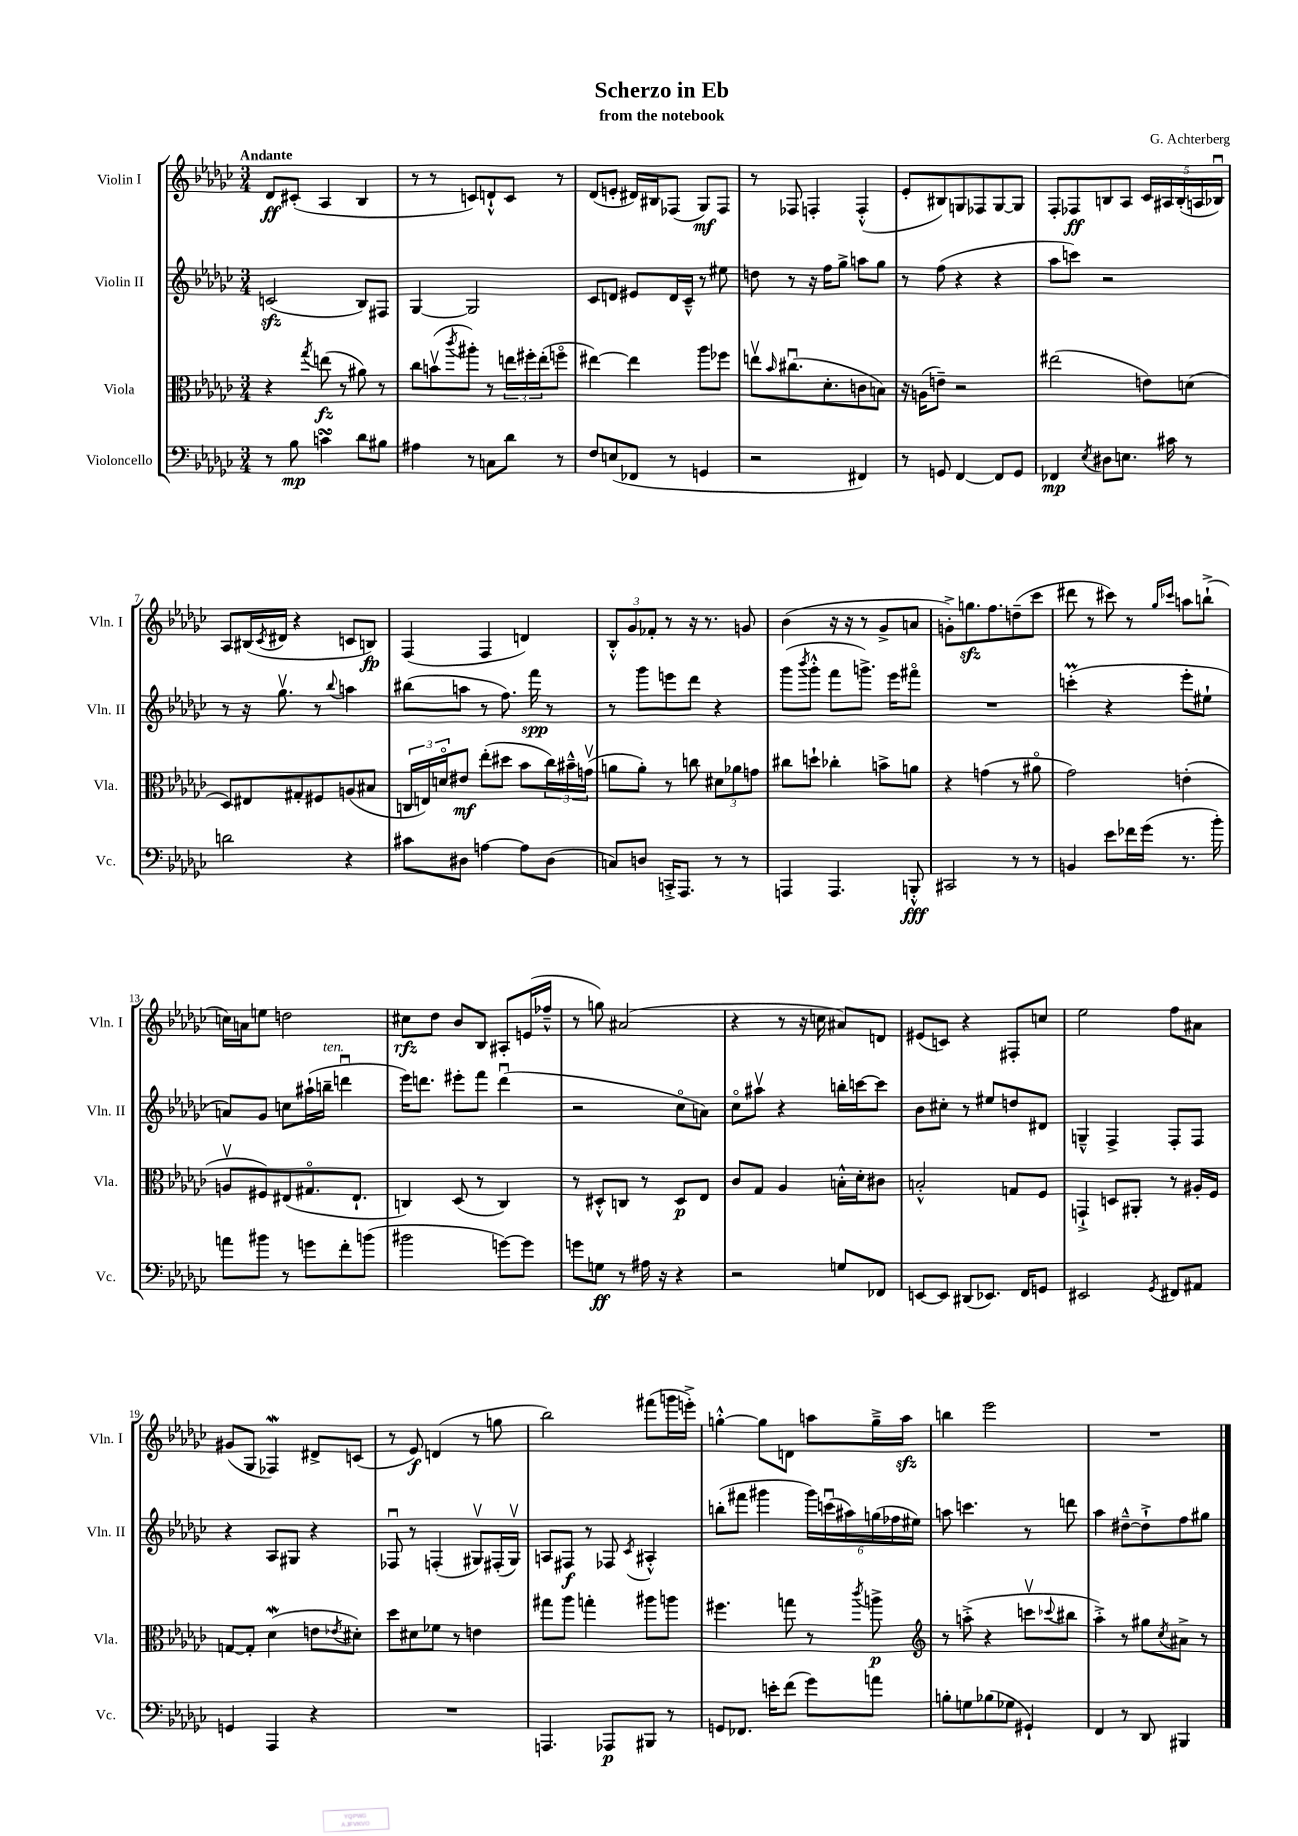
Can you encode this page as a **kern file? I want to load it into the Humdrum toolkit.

**kern	**kern	**kern	**kern
*staff4	*staff3	*staff2	*staff1
*clefF4	*clefC3	*clefG2	*clefG2
*k[b-e-a-d-g-c-]	*k[b-e-a-d-g-c-]	*k[b-e-a-d-g-c-]	*k[b-e-a-d-g-c-]
*M3/4	*M3/4	*M3/4	*M3/4
8r	4r	(2c	8d-
8B-	.	.	(8c#'
.	8qgg-	.	.
4c	(8ee	.	4A-
.	8r	.	.
8d-	8a#)	8B-)	4B-
8B#	8r	8F#	.
=	=	=	=
4A#	8cc-	[4G-	8r
.	(8bv	.	8r
.	8qccc-	.	.
8r	8aa#')	2G-]	8c)
8C	8r	.	8d`^^
8d-	24ee	.	8c
.	24ff#'	.	.
.	(24ee'	.	.
8r	8ffo	.	8r
=	=	=	=
8F	[4ee#)	8c-	(8d-
(8E	.	8d	8e'
8FF-	4ee#]	8e#	16d#)
.	.	.	16B#
8r	.	16d	(8F-
.	.	16c-~^^	.
4GG	8aa-	8r	8G-)
.	8ff-	8ee#	8F-
=	=	=	=
2r	8eev	8dd	8r
.	16qqb-	.	.
.	(8.cc#u	8r	8F-
.	.	16r	4F'
.	8.d-'	16ff	.
.	.	8gg-^	.
4FF#)	8c	8aa	(4F'^^
.	8B)	8gg-	.
=	=	=	=
8r	16r	8r	8e-'
.	(16A	.	.
8GG	8e~)	(8ff	8B#)
[4FF	2r	4r	8G
.	.	.	8F-
8FF]	.	4r	[8G
8GG	.	.	8G]
=	=	=	=
4FF-	(2ee#	8aa-	8F'
.	.	8ccc)	8F-
8qE-	.	.	.
8D#	.	2r	8B
8.E	.	.	8A-
.	8e)	.	20c-
.	.	.	20A#
16c#	.	.	.
.	.	.	(20B'
8r	(8d	.	.
.	.	.	20A
.	.	.	20B-u)
=	=	=	=
2d	8D-)	8r	8A-
.	8E#	16r	(16B#
.	.	.	8qc-
.	.	8.gg-v	16d#
.	8G#'	.	4r
.	8F#	8r	.
.	.	8qqbb-	.
4r	(8A	4aa	8c
.	8B#	.	8B)
=	=	=	=
8c#	24C	(8bb#	(4F
.	24E)	.	.
.	24do	.	.
8D#	8e#	8aa	.
[4A	(8ee-'	8r	4F
.	8dd#	8.ff)	.
8A]	8b-	.	4d)
.	.	16fff	.
(8D#	24cc-)	8r	.
.	24b#~^^	.	.
.	(24gv	.	.
=	=	=	=
8C)	8a	8r	12B-'^^
.	.	.	12g-
8D	8a')	8ggg-	.
.	.	.	12f-'
16CC'^	8r	8eee	8r
8.AAA-	.	.	.
.	8cc	8ddd-	16r
.	.	.	8.r
8r	12d#	4r	.
.	12a-	.	.
8r	.	.	8g
.	12g	.	.
=	=	=	=
4AAA	8cc#	(8ggg-	(4b-
.	.	8qbbb-	.
.	8dd`	8ggg-'^^	.
4.AAA	4cc-'	8fff	16r
.	.	.	16r
.	.	8.ggg^)	8r
.	8b^	.	8g-^
.	.	16eee-	.
8BBB'^^	8a	8fff#o	8a
=	=	=	=
2CC#	4r	2.r	8g'^)
.	.	.	8.gg
.	(4g	.	.
.	.	.	8.ff
8r	8r	.	(8dd~
8r	8a#o	.	8ccc-
=	=	=	=
4BB	2g-)	(4ccc'	8ddd#
.	.	.	8r
8e-	.	4r	8ccc#)
16f-	.	.	8r
(16g-	.	.	.
.	.	.	16qqgg-
.	.	.	16qqccc-
8.r	(4e'	8eee-'	8aa
.	.	8ee#`	(8bb`^
16b-')	.	.	.
=	=	=	=
8a	8Av	8a)	16cc)
.	.	.	16a
8b#	8F#)	8g-	8ee
8r	(8E#	8cc	2dd
8g	8.G#o	(16aa#`	.
.	.	16bb~	.
8f'	.	4dddu	.
.	8.E#`	.	.
(8b	.	.	.
=	=	=	=
2b#	4C)	16eee-)	8cc#
.	.	8.ddd	.
.	.	.	8dd-
.	(8D-	8eee#'	8b-
.	8r	8fff	8B-
[8g)	4C)	(4dddu	8A#'
8g]	.	.	(16e
.	.	.	16ff-~^^
=	=	=	=
8g	8r	2r	8r
8G	8D#'^^	.	8gg)
8r	8C	.	(2a#
16A#	8r	.	.
16r	.	.	.
4r	8D#	8cc-o	.
.	8E-	8a)	.
=	=	=	=
2r	8c-	8cc-o	4r
.	8G-	8aa#v	.
.	4A-	4r	8r
.	.	.	16r
.	.	.	16cc
8G	16B'^^	16bb'	8a#)
.	16d-'	[16ccc	.
8FF-	8c#	8ccc]	8d
=	=	=	=
[8EE	2B'^^	8b-	(8e#
8EE]	.	8cc#'	8c)
(8DD#	.	8r	4r
8.EE-)	.	8ee#	.
.	8G	8dd	8F#'
16FF	.	.	.
8GG	8F	8d#	8cc
=	=	=	=
2EE#	4GG`^	4G~^^	2ee-
.	8D	4F^	.
.	8AA#'	.	.
8qGG-	.	.	.
8FF#	8r	8F'	8ff
8AA#	16A#'	8F	8a#
.	16F	.	.
=	=	=	=
4GG	[8G	4r	(8g#
.	8G']	.	8G-
4AAA-	(4d-	8A-	4F-)
.	.	8G#	.
4r	8e	4r	8d#^
.	8qe-	.	.
.	8d#')	.	(8c
=	=	=	=
2.r	8dd-	8F-u	8r
.	8d#	8r	8e-)
.	8f-	(4F'	(4d
.	8r	.	.
.	4e	8G#v)	8r
.	.	(16F#'	8gg
.	.	16G#v)	.
=	=	=	=
4.AAA	8gg#	8A	2bb-)
.	8aa-	8F#	.
.	4gg'	8r	.
8AAA-	.	8F-	.
.	.	8qc-	.
8BBB#	8aa#	4A#'^^	(8fff#
8r	8aa	.	16ggg
.	.	.	16eee'^)
=	=	=	=
8GG	4.ff#	(8bb'	[4gg'^^
8.FF-	.	8fff#	.
.	.	4ggg#	8gg]
16e'	.	.	.
(8f	8gg	.	8d
8g-)	8r	24ggg#)	8aa
.	.	(24cccu	.
.	.	24aa#)	.
.	8qccc-	.	.
8a	8aa^	(24gg	16gg~^
.	.	24ff-	.
.	.	.	16aa
.	.	24ee#)	.
=	=	=	=
*	*clefG2	*	*
8B'	8r	8aa	4bb
8G	(8aa'^	4.ccc	.
(8B-	4r	.	2eee-
8G-	.	.	.
4GG#`)	8cccv	8r	.
.	8qqccc-	.	.
.	8bb#	8ddd	.
=	=	=	=
4FF	4aa-'^)	4aa-	2.r
8r	8r	[8dd#~^^	.
8DD-	8gg#	8dd#`^]	.
.	8qcc-	.	.
4BBB#	8a#^	8ff	.
.	8r	8gg#	.
==	==	==	==
*-	*-	*-	*-
